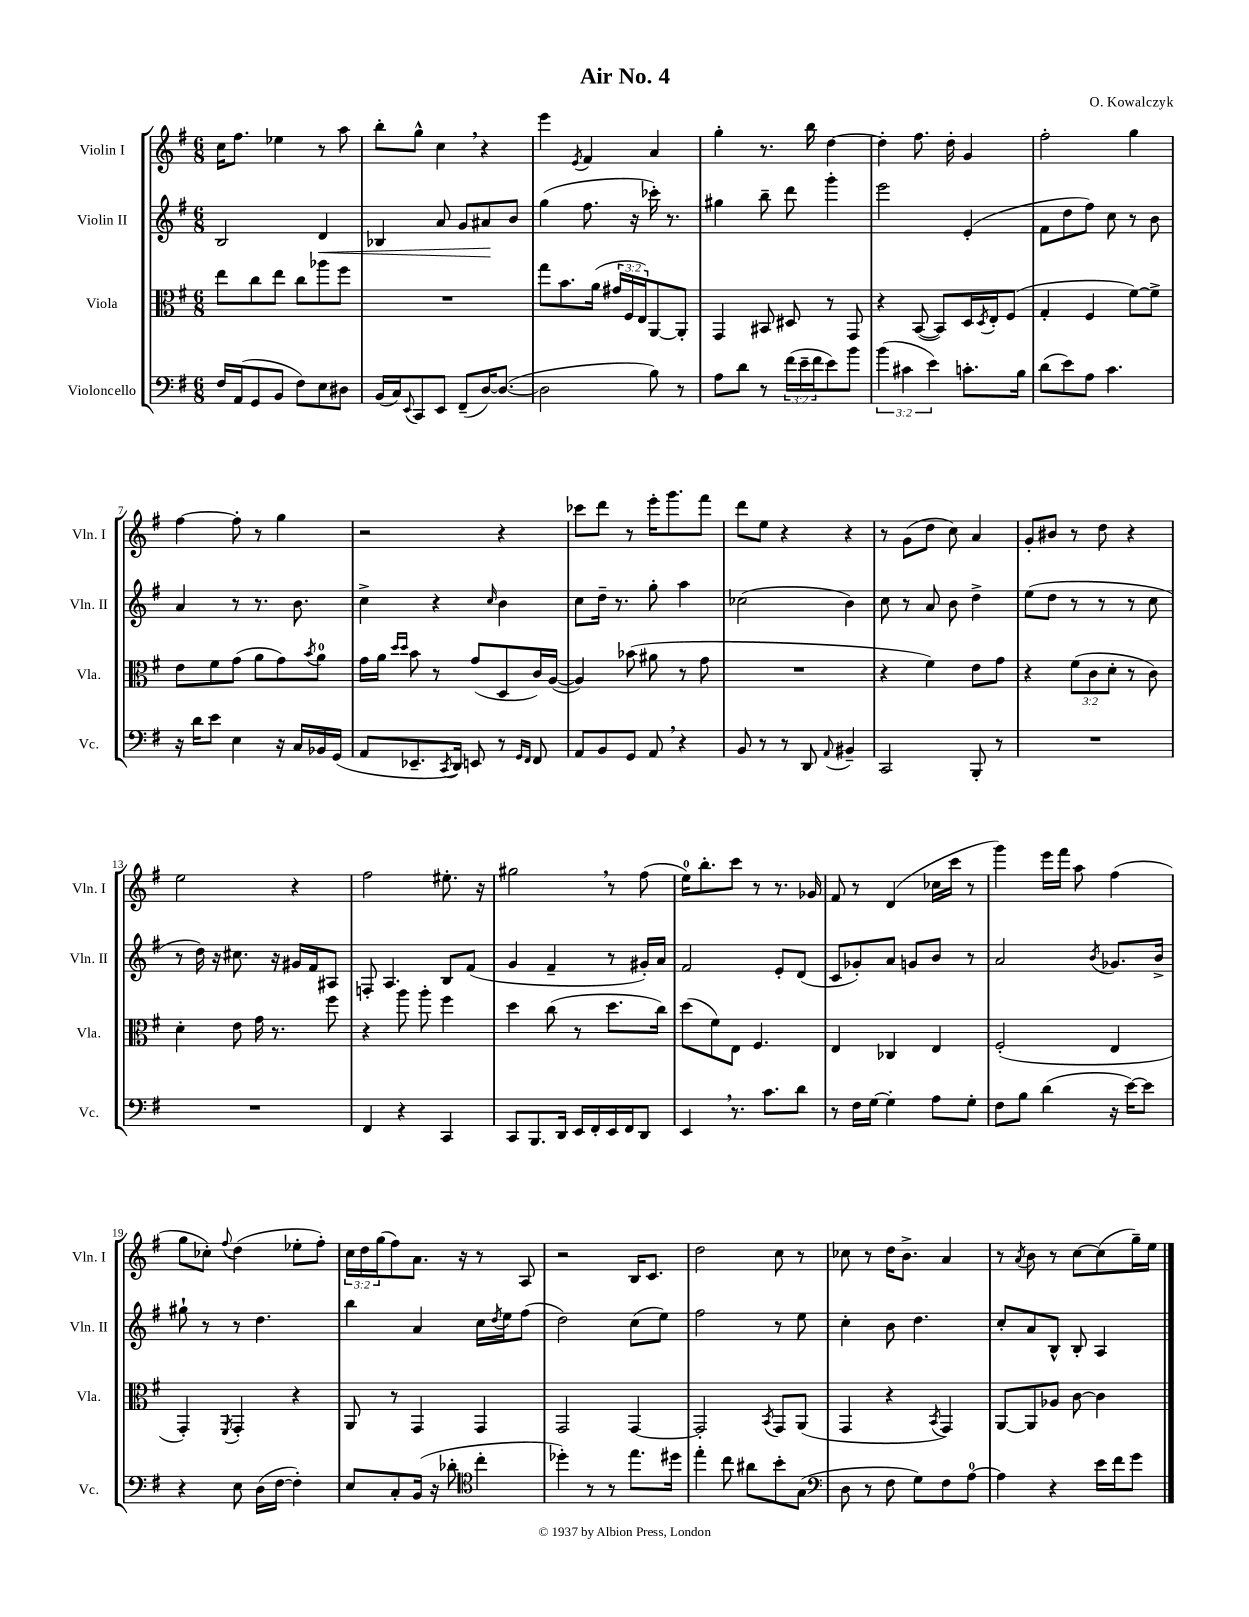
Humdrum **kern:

**kern	**kern	**kern	**kern
*staff4	*staff3	*staff2	*staff1
*clefF4	*clefC3	*clefG2	*clefG2
*k[f#]	*k[f#]	*k[f#]	*k[f#]
*M6/8	*M6/8	*M6/8	*M6/8
16F#	8ee	2B	16cc
(16AA	.	.	8.ff#
8GG	8cc	.	.
8BB	8ee	.	4ee-
8F#)	8cc	.	.
8E	8aa-	4d	8r
8D#	8ff#	.	8aa
=	=	=	=
(16BB	2.r	4B-	8bb'
16C)	.	.	.
8qqEE	.	.	.
8CC	.	.	8gg^^
8EE	.	8a	4cc
(8FF#~	.	8g	.
[16D)	.	8a#	4r
(8.D_	.	.	.
.	.	8b	.
=	=	=	=
2D]	8gg	(4gg	4eee
.	8.b	.	.
.	.	.	8qe
.	.	8.ff#	4f#
.	(16a	.	.
.	24g#	.	.
.	24F#	.	.
.	.	16r	.
.	24E)	.	.
8B)	[8AA	16ccc-')	4a
.	.	8.r	.
8r	8AA']	.	.
=	=	=	=
8A	4GG	4gg#	4gg'
8d	.	.	.
8r	8BB#	8bb~	8.r
(24f#	8D#	8ddd	.
24e~	.	.	.
.	.	.	16bb
24f#	.	.	.
8e)	8r	4ggg'	[4dd
8b	8GG	.	.
=	=	=	=
(6b	4r	2eee	4dd']
6c#	.	.	.
.	([8BB	.	8.ff#
6e)	.	.	.
.	8BB])	.	.
.	.	.	16dd'
8.c'	16D	(4e'	4g
.	8qD	.	.
.	16E'	.	.
.	(8F#	.	.
16B	.	.	.
=	=	=	=
(8d	4G'	8f#	2ff#'
8e)	.	8dd	.
8A	4F#	8ff#)	.
4.c	.	8cc	.
.	[8f#)	8r	4gg
.	8f#^]	8b	.
=	=	=	=
16r	8e	4a	[4ff#
16d	.	.	.
8e	8f#	.	.
4E	(8g	8r	8ff#']
.	8a	8.r	8r
16r	8g)	.	4gg
16C	.	8.b	.
.	8qb	.	.
16BB-	8a	.	.
(16GG	.	.	.
=	=	=	=
8AA	16g	4cc^	2r
.	16a	.	.
.	16qqdd	.	.
.	16qqdd	.	.
8.EE-~	8b	.	.
.	8r	4r	.
8qCC	.	.	.
16DD)	.	.	.
8EE	(8g	.	.
.	.	16qqcc	.
8r	8D	4b	4r
16qqGG	.	.	.
16qqFF#	.	.	.
8FF#	16c)	.	.
.	([16A	.	.
=	=	=	=
8AA	4A])	8cc	8ccc-
8BB	.	16dd~	8ddd
.	.	8.r	.
8GG	(8b-	.	8r
8AA	8a#	8gg'	16eee'
.	.	.	8.ggg
4r	8r	4aa	.
.	8g	.	8fff#
=	=	=	=
8BB	2.r	(2cc-	8ddd
8r	.	.	8ee
8r	.	.	4r
8DD	.	.	.
8qqAA	.	.	.
4BB#~	.	4b)	4r
=	=	=	=
2CC	4r	8cc	8r
.	.	8r	(8g
.	4f#)	8a	8dd
.	.	8b	8cc)
8BBB'	8e	4dd^	4a
8r	8g	.	.
=	=	=	=
2.r	4r	(8ee	8g'
.	.	8dd	8b#
.	(12f#	8r	8r
.	12c	.	.
.	.	8r	8dd
.	12d'	.	.
.	8r	8r	4r
.	8c)	8cc	.
=	=	=	=
2.r	4d'	8r	2ee
.	.	16dd)	.
.	.	16r	.
.	8e	8.cc#	.
.	16g	.	.
.	8.r	16r	.
.	.	16g#	4r
.	.	16f#	.
.	8ff#	8A#	.
=	=	=	=
4FF#	4r	8F'	2ff#
.	.	4.A	.
4r	8aa	.	.
.	8aa'	.	.
4CC	4ff#	8B	8.ee#'
.	.	(8f#	.
.	.	.	16r
=	=	=	=
8CC	4dd	4g	2gg#
8.BBB	.	.	.
.	(8cc	4f#~	.
16DD	.	.	.
16EE	8r	.	.
16FF#'	.	.	.
16EE	8.dd	8r	8r
16FF#	.	.	.
8DD	.	16g#')	(8ff#
.	16cc)	16a	.
=	=	=	=
4EE	(8dd	2f#	16ee)
.	.	.	8.bb'
.	8f#)	.	.
8.r	8E	.	8ccc
.	4.F#	.	8r
8.c	.	.	.
.	.	8e'	8.r
8d	.	(8d	.
.	.	.	16g-
=	=	=	=
8r	4E	8c	8f#
16F#	.	8g-')	8r
[16G	.	.	.
4G']	4C-	8a	(4d
.	.	8g	.
8A	4E	8b	16cc-
.	.	.	16ccc
8G'	.	8r	8r
=	=	=	=
8F#	(2F#'	2a	4ggg)
8B	.	.	.
(4d	.	.	16eee
.	.	.	16fff#
.	.	.	8aa
.	.	8qb	.
16r	4E	8.g-	(4ff#
[16e)	.	.	.
8e]	.	.	.
.	.	16b^	.
=	=	=	=
4r	4GG')	8gg#`	8gg
.	.	8r	8cc-')
.	8qFF#	.	8qqff#
8E	4GG'	8r	(4dd
(16D	.	4.dd	.
[16F#	.	.	.
4F#'])	4r	.	8ee-'
.	.	.	8ff#')
=	=	=	=
8E	8AA	4bb	24cc
.	.	.	24dd
.	.	.	(24gg
8C'	8r	.	8ff#)
(16BB	4GG	4a	8.a
16r	.	.	.
8d-'	.	.	.
.	.	.	16r
*clefC4	*	*	*
4cc'	4GG	16cc	8r
.	.	8qdd	.
.	.	16ee	.
.	.	(8ff#	8A
=	=	=	=
4dd-')	2GG	2dd)	2r
8r	.	.	.
8r	.	.	.
8.ee	[4GG	(8cc	16B
.	.	.	8.c
.	.	8ee)	.
16dd#	.	.	.
=	=	=	=
4ee'	2GG']	2ff#	2dd
8cc	.	.	.
8a#	.	.	.
.	8qBB	.	.
8b'	8GG	8r	8cc
(8G	(8AA	8ee	8r
=	=	=	=
*clefF4	*	*	*
8D	4GG	4cc'	8cc-
8r	.	.	8r
8F#	4r	8b	16dd
.	.	.	8.b^
8G)	.	4.dd	.
.	8qBB	.	.
8F#	4GG)	.	4a
[8A	.	.	.
=	=	=	=
4A]	[8AA	8cc'	8r
.	.	.	8qa
.	8AA]	8a	8b
4r	8A-	8B^^	8r
.	[8c	8B'	[8cc
16e	4c]	4A	(8cc]
16f#	.	.	.
8g	.	.	16gg~)
.	.	.	16ee
==	==	==	==
*-	*-	*-	*-
